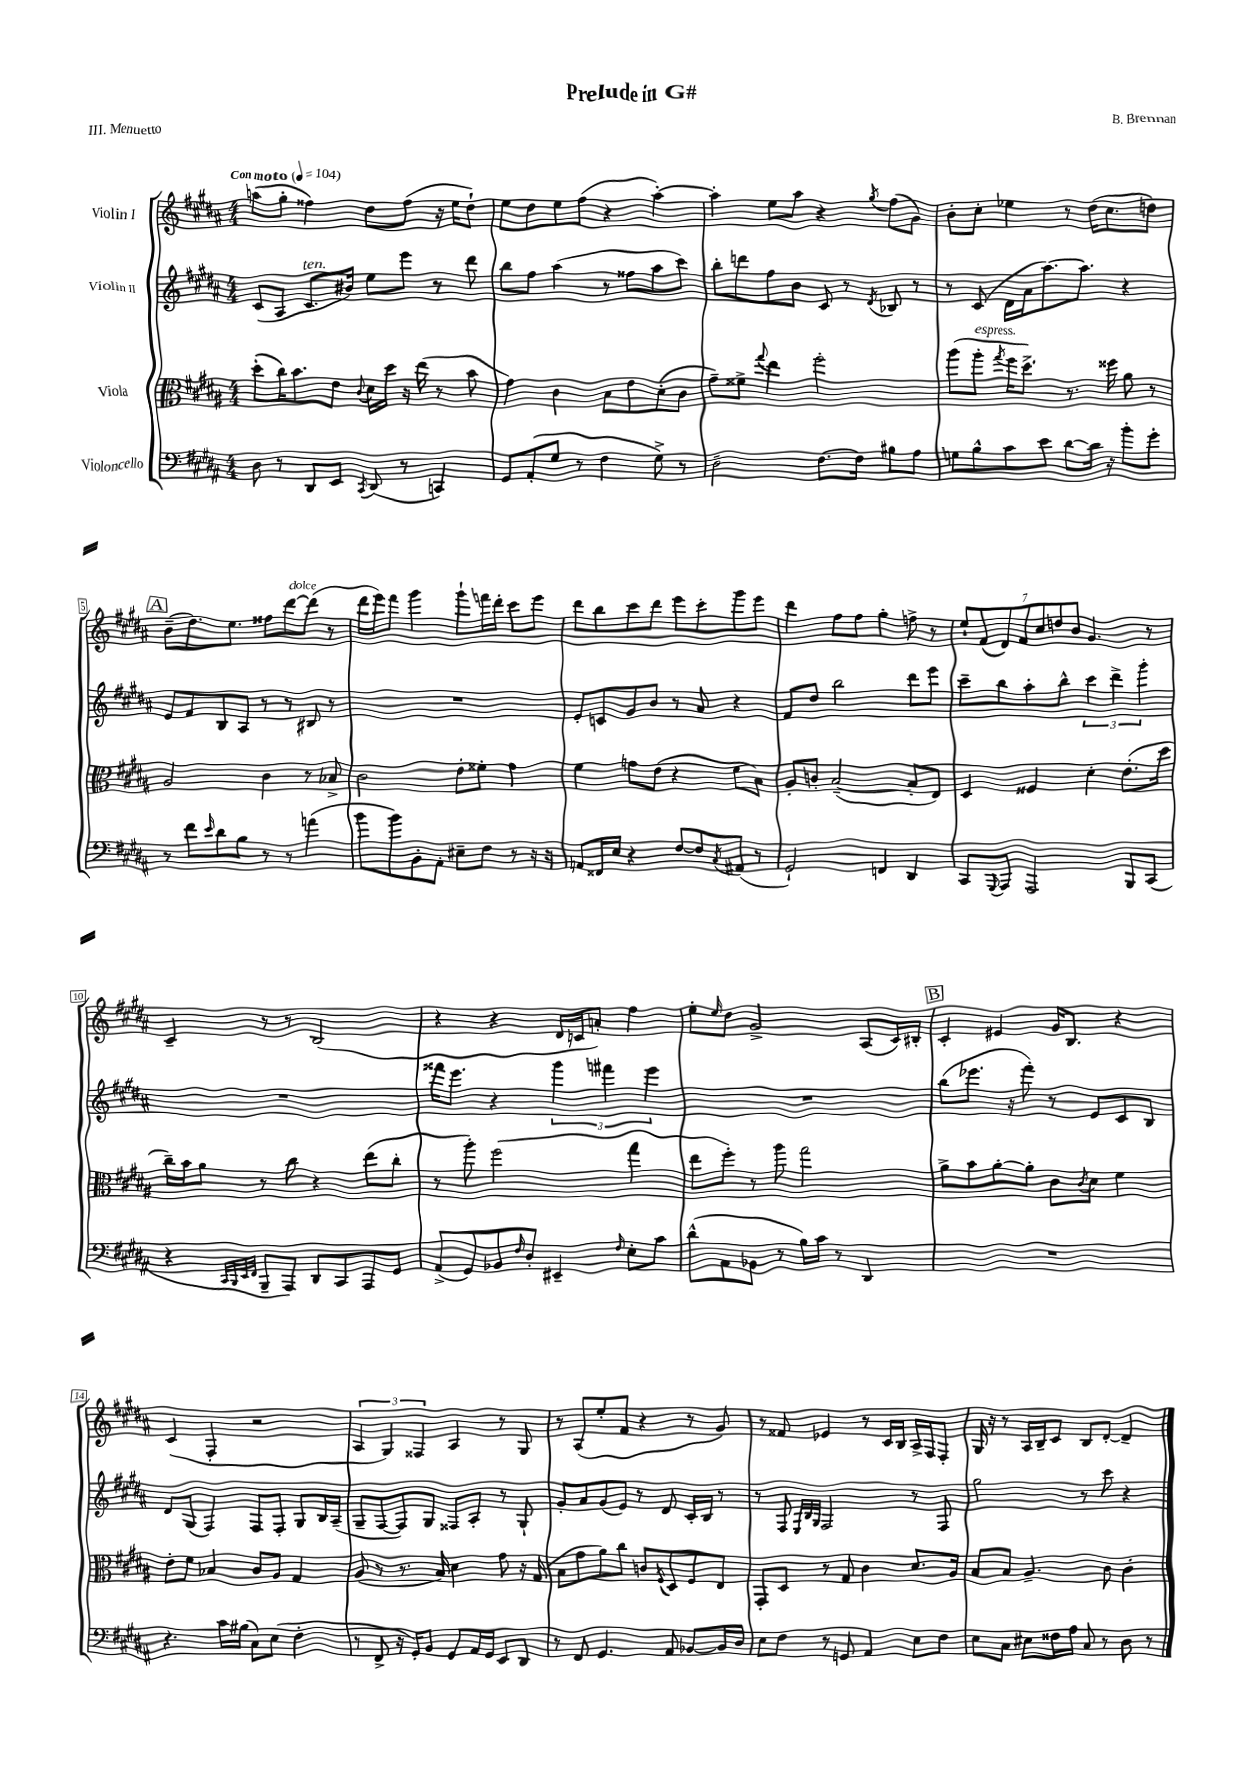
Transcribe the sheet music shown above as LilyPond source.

\header { title = "Prelude in G#" composer = "B. Brennan" piece = "III. Menuetto" }
<<
\new StaffGroup <<
\new Staff = "s0" \with { instrumentName = "Violin I" } {
    \clef treble \key b \major \numericTimeSignature \time 4/4 \tempo "Con moto" 4 = 104
    a''8( gis''8-. fisis''4) dis''8 fisis''8( r16 e''16 dis''8-!) |
    e''8 dis''8 e''8 fis''8( r4 ais''4~-.) |
    ais''4-. e''8 ais''8 r4 \acciaccatura { gis''8 } fis''8( gis'8) |
    b'8-. cis''8-. ees''4 r8 dis''16( cis''8. d''8) |
    \mark \markup { \box "A" } b'8--( dis''8.) e''8. fisis''8 dis'''8~^\markup { \italic "dolce" } dis'''8( r8 |
    dis'''16 e'''16) fis'''8 gis'''4 gis'''8-! f'''16 dis'''16-. cis'''8 e'''8 |
    dis'''8 b''8 cis'''8 dis'''8 e'''8 cis'''8-. gis'''8 e'''8 |
    dis'''4 fis''8 fis''8 gis''4-. f''8-> r8 |
    \tuplet 7/4 { e''8-! fis'8( dis'8) fis'8 cis''8 d''8 b'8 } gis'4. r8 |
    cis'4-- r8 r8 b2( |
    r4 r4 dis'16 c'16 a'8-.) fis''4 |
    e''8-. \grace { e''16 } dis''8 gis'2-> ais8( cis'16) bis16-. |
    \mark \markup { \box "B" } cis'4-. eis'4 gis'16 b8. r4 |
    cis'4( fis4-. r2 |
    \tuplet 3/2 { ais4 gis4) fisis4 } ais4 r8 gis8 |
    r8 ais8( e''8-. fis'8 r4 r8 gis'8) |
    r8 fisis'8 ees'4 r8 cis'16 b16 ais16-> fis16 fis8-. |
    gis16 r16 r8 ais16 b16-- cis'8 b8 dis'8~-. dis'4-- \bar "|." |
}
\new Staff = "s1" \with { instrumentName = "Violin II" } {
    \clef treble \key b \major \numericTimeSignature \time 4/4
    cis'8( ais8 cis'8.^\markup { \italic "ten." } bis'16) e''8 e'''8 r8 dis'''8 |
    b''8 fis''8 ais''4( r8 fisis''8 ais''8 cis'''8) |
    b''8-. d'''8 fis''8 b'8 cis'8 r8 \acciaccatura { dis'8 } bes8 r8 |
    r8 cis'8( dis'16 ais'16 ais''8.~) ais''8. r4 |
    \mark \markup { \box "A" } e'8 fis'8 b8 ais8 r8 r8 bis8 r8 |
    R1 |
    e'8-. c'8 gis'8 b'8 r8 ais'8 r4 |
    fis'8 dis''8 b''2 dis'''8 e'''8 |
    cis'''8-- b''8 ais''8-. b''8-^ \tuplet 3/2 { cis'''4 dis'''4-> gis'''4-. } |
    R1 |
    fisis'''16 e'''8. r4 \tuplet 3/2 { gis'''4 fis'''4 e'''4 } |
    R1 |
    \mark \markup { \box "B" } b''8( ees'''8. r16 fis'''8-.) r8 e'8 cis'8 b8 |
    dis'8 gis8( fis4) fis8 fis8-. gis8 b16 ais16--( |
    gis8-- fis8~ fis8) gis8 fisis8 ais8-. r8 gis8-! |
    gis'8-. ais'8 gis'8( e'8) r8 dis'8 cis'16-. b16 r8 |
    r8 fis8 \grace { e32 b32 gis32 } fis2 r8 fis8 |
    gis''2 r8 cis'''8 r4 \bar "|." |
}
\new Staff = "s2" \with { instrumentName = "Viola" } {
    \clef alto \key b \major \numericTimeSignature \time 4/4
    dis''8-.( cis''16) b'8. e'8 \appoggiatura { cis'8 } dis'16 dis''16 r16 e''16( r8 b'8 |
    gis'4) cis'4 b8 e'8 dis'8-.( cis'8 |
    gis'8--) fisis'8-> \appoggiatura { gis''8 } e''4 fis''2-. |
    ais''8( ais''8-.^\markup { \italic "espress." } \acciaccatura { gis''8 } fis''16 dis''8.->) r8. fisis''16 ais'8 r8 |
    \mark \markup { \box "A" } ais2 cis'4 r8 bes8-> |
    cis'2 e'8-. fisis'8-. gis'4 |
    fis'4 g'8 e'8( r4 fis'8 b8) |
    ais8-. c'8-. b2~--( b8-. e8) |
    dis4 fisis4 dis'4-. e'8.-.( dis''16 |
    cis''16--) b'16 ais'8 r8 cis''8 r4 e''8( cis''8-. |
    r8 ais''8-.) fis''2( gis''4 |
    e''8 fis''8-.) r8 ais''8 gis''2 |
    \mark \markup { \box "B" } ais'8-> b'8 ais'8~-. ais'8-. cis'8 \acciaccatura { cis'8 } dis'8 fis'4 |
    e'8-. fis'8 bes4 cis'8 ais8 gis4 |
    ais8( r8 r8. b16) dis'4 gis'8 r16 gis16( |
    b8 gis'8 ais'8) cis''8 c'8 \acciaccatura { fis8 } dis8 fis8 e8 |
    gis,8-. dis8 r8 gis8 cis'4 dis'8. ais16 |
    b8 b8 ais4.-- cis'8 cis'4-. \bar "|." |
}
\new Staff = "s3" \with { instrumentName = "Violoncello" } {
    \clef bass \key b \major \numericTimeSignature \time 4/4
    dis8 r8 dis,8 e,8 \acciaccatura { cis,8 } dis,8( r8 c,4) |
    gis,8 ais,8-.( gis8 r8 fis4 gis8->) r8 |
    dis2-- fis8.~ fis16 bis8 ais8 |
    g8 b8-^ cis'8 e'8 dis'8~ dis'16 r16 b'8-. gis'8-. |
    \mark \markup { \box "A" } r8 fis'8 \grace { e'16 } dis'8 b8 r8 r8 a'4( |
    b'8 b'8) b,8-. ais,8-. eis8-- fis8 r8 r16 r16 |
    a,8 fisis,16 e16 r4 fis8~ fis8 \acciaccatura { cis8 } ais,8( r8 |
    gis,2-!) f,4 dis,4 |
    cis,8 \appoggiatura { gis,,8 } ais,,8 ais,,2 b,,8 cis,8( |
    r4 \grace { cis,32 b,,32 e,32 fis,32 } b,,8-- ais,,8) dis,8 cis,8 ais,,8 gis,8 |
    ais,8->( gis,8) bes,8 \grace { fis16 } dis8-. eis,4-- \grace { fis16 } e8-. cis'8 |
    dis'8-^( ais,8 bes,8 r8 b16) cis'16 r8 dis,4 |
    \mark \markup { \box "B" } R1 |
    r4. cis'16 bis16( cis8) e8( fis4-. |
    r8 fis,8-> r16 gis,16-.) b,8 gis,8 ais,16 gis,16 e,8 dis,8 |
    r8 fis,8 gis,4. ais,8 bes,8~ bes,16 dis16 |
    e8 fis8 r8 g,8 ais,4 e8 fis8 |
    e8 cis8 eis8 fisis16 ais16 cis8 r8 dis8 r8 \bar "|." |
}
>>
>>
\layout { \context { \Score \override BarNumber.stencil = #(make-stencil-boxer 0.1 0.3 ly:text-interface::print) } }
